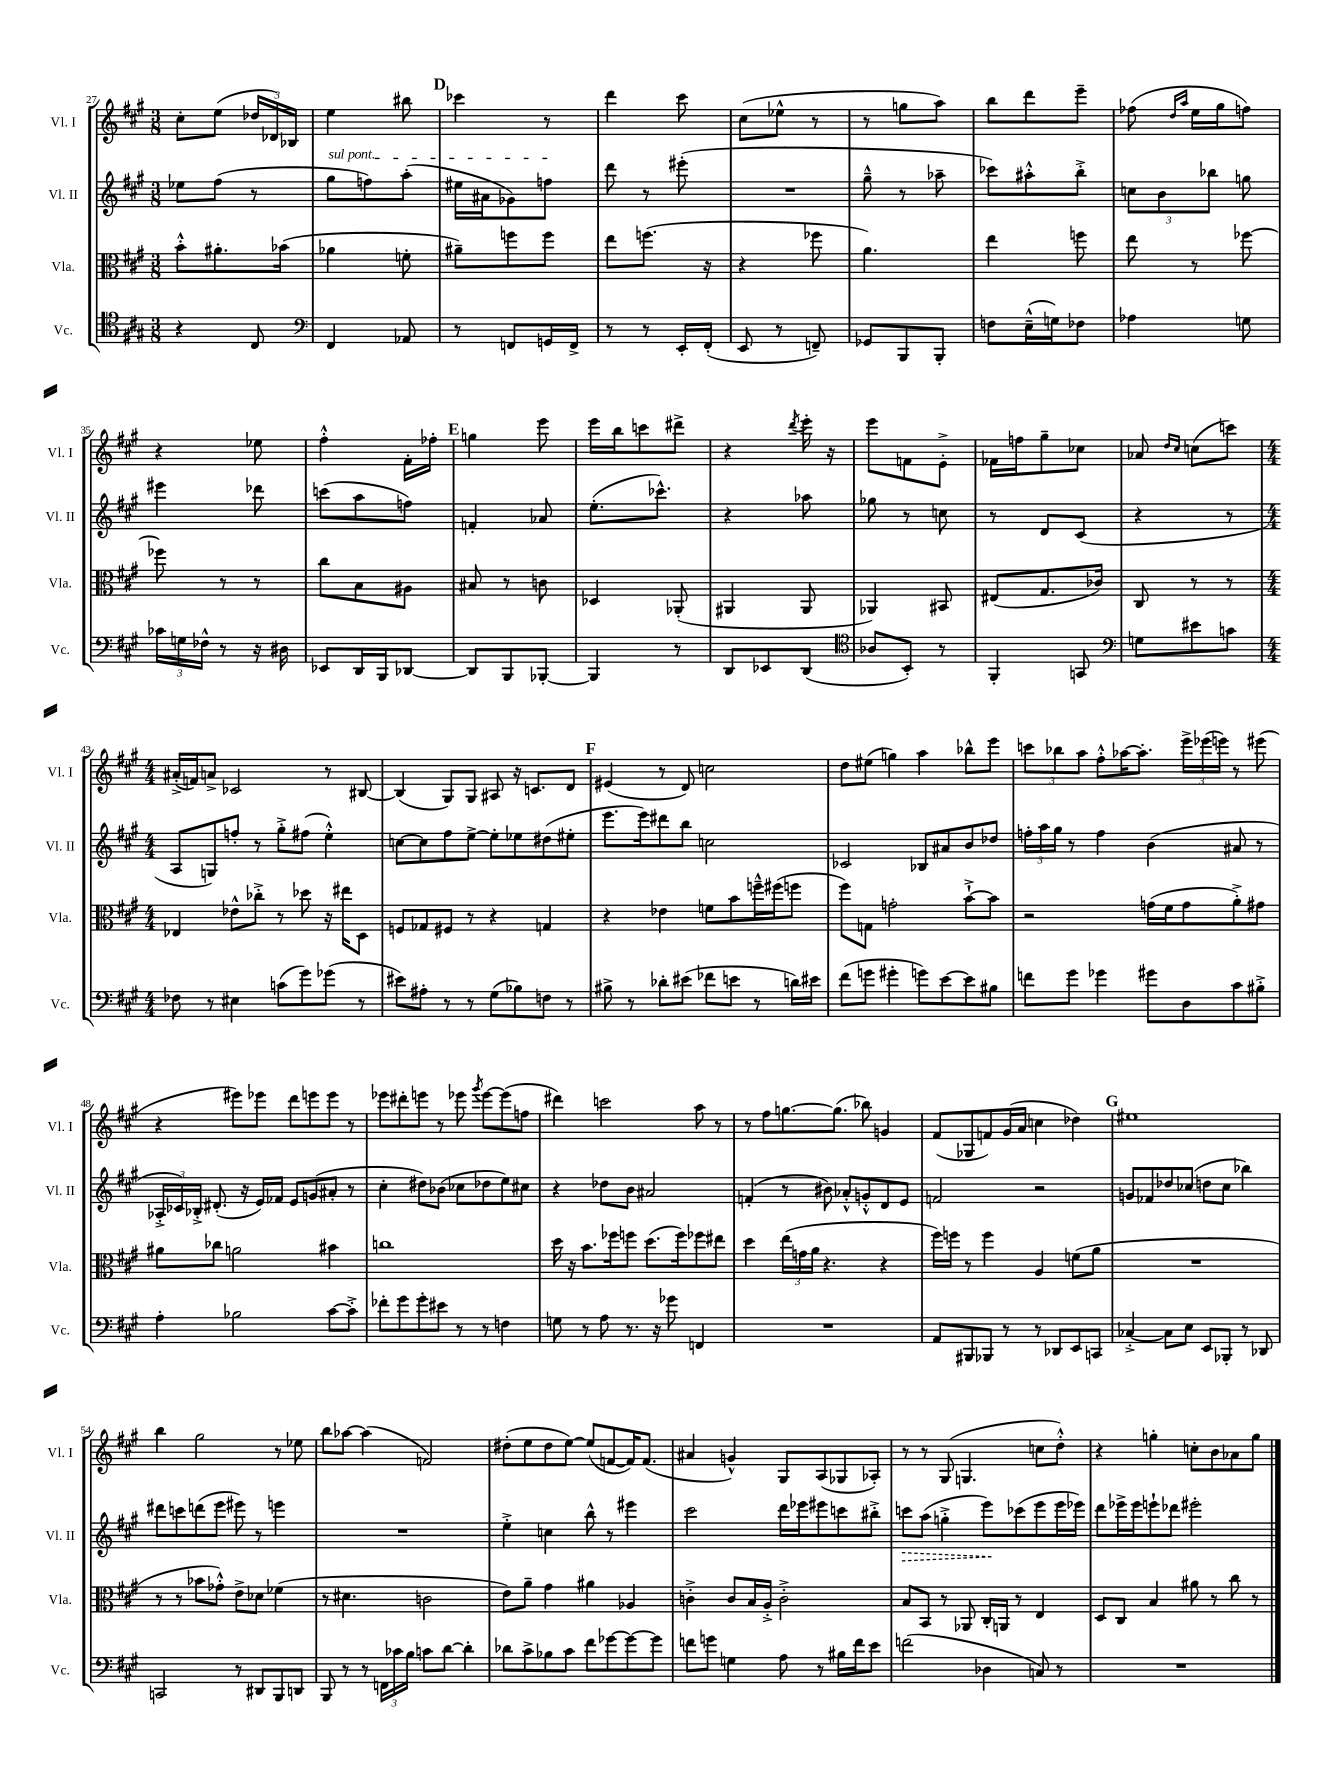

**kern	**kern	**kern	**kern
*staff4	*staff3	*staff2	*staff1
*clefC4	*clefC3	*clefG2	*clefG2
*k[f#c#g#]	*k[f#c#g#]	*k[f#c#g#]	*k[f#c#g#]
*M3/8	*M3/8	*M3/8	*M3/8
4r	8b'^^\L	8ee-\L	8cc#'\L
.	8.a#'\	(8ff#\J	(8ee\J
8C#/	.	8r	24dd-/LL
.	.	.	24d-/)
.	(16b-\Jk	.	.
.	.	.	24B-/JJ
=	=	=	=
*clefF4	*	*	*
4FF#/	4a-\	8gg#\L	4ee\
.	.	8ff\)	.
8AA-/	8f'\	(8aa'\J	8bb#\
=	=	=	=
8r	8a#~\L)	16ee#\LL	4ccc-\
.	.	16a#\J	.
8FF/L	8ff\	8g-\)	.
16GG/L	8ff\J	8ff\J	8r
16FF^/JJ	.	.	.
=	=	=	=
8r	8ee\L	8ddd\	4ddd\
8r	(8.ff\J	8r	.
16EE'/LL	.	(8eee#'\	8ccc#\
(16FF#'/JJ	16r	.	.
=	=	=	=
8EE/	4r	4.r	(8cc#\L
8r	.	.	8ee-^^\J
8FF~/)	8ff-\	.	8r
=	=	=	=
8GG-/L	4.a\)	8gg#~^^\	8r
8BBB/	.	8r	8gg\L
8BBB'/J	.	8aa-~\	8aa\J)
=	=	=	=
8F\L	4ee\	8ccc-\L)	8bb\L
(16E~^^\L	.	8aa#'^^\	8ddd\
16G\J)	.	.	.
8F-\J	8ff\	8bb'^\J	8eee~\J
=	=	=	=
4A-\	8ee\	12cc\L	(8ff-\
.	.	12b\	.
.	.	.	16qqdd/LL
.	.	.	16qqaa/JJ
.	8r	.	16ee\LL
.	.	12bb-\J	.
.	.	.	16gg#\J
8G\	[8ff-\	8gg\	8ff\J)
=	=	=	=
24c-\LL	8ff-\]	4eee#\	4r
24G\	.	.	.
24F-^^\JJ	.	.	.
8r	8r	.	.
16r	8r	8ddd-\	8ee-\
16D#\	.	.	.
=	=	=	=
8EE-/L	8cc#\L	(8ccc\L	4ff#'^^\
16DD/L	8B\	8aa\	.
16BBB/J	.	.	.
[8DD-/J	8A#\J	8ff\J)	16f#'\LL
.	.	.	16ff-'\JJ
=	=	=	=
8DD-/]L	8B#/	4f'/	4gg\
8BBB/	8r	.	.
[8BBB-'/J	8c\	8a-/	8eee\
=	=	=	=
4BBB-/]	4D-/	(8.ee'\L	16eee\LL
.	.	.	16bb\J
.	.	.	8ccc\
.	.	8.ccc-^^\J)	.
8r	(8AA-'/	.	8ddd#^\J
=	=	=	=
8DD/L	4AA#/	4r	4r
8EE-/	.	.	.
.	.	.	8qddd/
(8DD/J	8AA#/	8aa-\	16eee'\
.	.	.	16r
=	=	=	=
*clefC4	*	*	*
8A-/L	4AA-/)	8gg-\	8eee\L
8BB'/J)	.	8r	8f\
8r	8BB#/	8cc\	8e'^\J
=	=	=	=
4FF#'/	(8E#/L	8r	16f-\LL
.	.	.	16ff\J
.	8.G#/	8d/L	8gg#~\
8GG/	.	(8c#/J	8cc-\J
.	16c-/Jk)	.	.
=	=	=	=
*clefF4	*	*	*
8G\L	8C#/	4r	8a-/
.	.	.	16qqdd/LL
.	.	.	16qqcc#/JJ
8e#\	8r	.	(8cc\L
8c\J	8r	8r	8ccc\J)
=	=	=	=
*M4/4	*M4/4	*M4/4	*M4/4
8F-\	4E-/	8A/L	(16a#'^/LL
.	.	.	16f/J)
8r	.	8G/)	8a^/J
4E#\	8e-^^\L	8ff'/J	2c-/
.	8cc-'^\J	8r	.
(8c\L	8r	8gg#'^\L	.
8g#\)	8dd-\	(8ff#\J	.
(8g-\J	16r	4ee'^^\)	8r
.	16ee#\LK	.	.
8r	8D\J	.	[8B#/
=	=	=	=
8e#\L)	8F/L	[8cc\L	(4B#/]
8A#'\J	8G-/	8cc\]	.
8r	8F#/J	8ff#\	8G#/L)
8r	8r	[8ee^\J	8G#/J
(8G#\L	4r	8ee'\]L	8A#/
8B-\)	.	8ee-\	16r
.	.	.	8.c/L
8F\J	4G/	(8dd#\	.
8r	.	8ee#'\J	8d/J
=	=	=	=
8B#^\	4r	8.eee\L	(4e#/
8r	.	.	.
.	.	16eee\k)	.
8d-'\L	4e-\	8ddd#\	8r
(8e#\J	.	8bb\J	8d/)
8f-\L	8f\L	2cc\	2cc\
8e\J	8b\	.	.
8r	16ff~^^\L	.	.
.	(16ff#\J	.	.
16d\LL)	8ff\J	.	.
16e#\JJ	.	.	.
=	=	=	=
(8f#\L	8ff#\L)	2c-/	8dd\L
8g\J	8G\J	.	(8ee#\J
4g#'\	2g'\	.	4gg\)
8g\L)	.	8B-/L	4aa\
[8e\	.	8a#/	.
8e\]	[8b`^\L	8b/	8bb-^^\L
8B#\J	8b\]J	8dd-/J	8eee\J
=	=	=	=
8f\L	2r	24ff'\LL	12ccc\L
.	.	24aa\	.
.	.	24gg#\JJ	12bb-\
8g#\J	.	8r	.
.	.	.	12aa\J
4g-\	.	4ff\	8ff#'^^\L
.	.	.	[16aa-\K
.	.	.	8.aa-'\]J
8g#\L	(16g\LL	(4b\	.
.	16f#\J	.	.
8D\	8g\	.	24eee^\LL
.	.	.	(24eee-\
.	.	.	24eee\JJ)
8c#\	8a'^\)	8a#/	8r
8B#'^\J	8g#\J	8r	(8eee#\
=	=	=	=
4A'\	8a#\L	24A-'^/LL	4r
.	.	24c-/)	.
.	.	24B-'^/JJ	.
.	8cc-\J	(8.d#'/	.
2B-\	2a\	.	8eee#\L)
.	.	16r	.
.	.	16e/LL)	8eee-\J
.	.	16f-/JJ	.
.	.	8e/L	8ddd\L
.	.	(8g/	8eee\
[8c#\L	4b#\	8a#'/J	8eee\J
8c#'^\]J	.	8r	8r
=	=	=	=
8f-'\L	1cc	4cc#'\	8eee-\L
8g#\	.	.	8ddd#'\
8g#'\	.	8dd#\L)	8eee\J
8e#\J	.	(8b-\J	8r
8r	.	8cc-\L	8eee-\
.	.	.	8qggg#/
8r	.	8dd-\	[8eee-\L
4F\	.	8ee\)	(8eee-\]
.	.	8cc#\J	8ff\J
=	=	=	=
8G\	16dd\	4r	4ddd#\)
.	16r	.	.
8r	8.b\L	.	.
8A\	.	8dd-\L	2ccc\
.	16ff-\k	.	.
8.r	8ff\J	8b\J	.
.	(8.dd\L	2a#/	.
16r	.	.	.
8g-\	.	.	.
.	16ff\k)	.	.
4FF/	8ff-\	.	8aa\
.	8ee#\J	.	8r
=	=	=	=
1r	4dd\	(4f'/	8r
.	.	.	8ff#\L
.	(24ee\LL	8r	[8.gg\
.	24g\	.	.
.	24a\JJ	.	.
.	4.r	8b#\)	.
.	.	.	(8.gg\]J
.	.	8a-'^^/L	.
.	.	8g'^^/	8bb-\)
.	4r	8d/	4g/
.	.	8e/J	.
=	=	=	=
8AA/L	16ff#\LL)	2f/	(8f#/L
.	16ff\JJ	.	.
8BBB#/	8r	.	8G-/
8BBB-/J	4ff\	.	8f/)
8r	.	.	(16g#/L
.	.	.	16a/JJ
8r	4A/	2r	4cc\
8DD-/L	.	.	.
8EE/	(8f\L	.	4dd-\)
8CC/J	8a\J	.	.
=	=	=	=
[4C-'^/	1r	8g/L	1ee#
.	.	8f-/	.
8C-\]L	.	8dd-/	.
8E\J	.	(8cc-/J	.
8EE/L	.	8dd\L	.
8BBB-'/J	.	8cc-\J	.
8r	.	4bb-\)	.
8DD-/	.	.	.
=	=	=	=
2CC/	8r	8ddd#\L	4bb\
.	8r	8ccc\	.
.	8b-\L	(8ddd\	2gg#\
.	8g-'^^\J)	8eee\J	.
8r	8e^\L	8eee#\)	.
8DD#/L	8d-\J	8r	.
8BBB/	(4f-\	4eee\	8r
8DD/J	.	.	8ee-\
=	=	=	=
8BBB/	8r	1r	8bb\L
8r	4.d#\	.	[8aa-\J
8r	.	.	(4aa-\]
24FF\LL	.	.	.
24c-\	.	.	.
24B\JJ	.	.	.
8c\L	2c\	.	2f/)
[8d\J	.	.	.
4d'\]	.	.	.
=	=	=	=
8d-\L	8e\L)	4ee'^\	(8dd#'\L
8c#^\	8a~\J	.	8ee\
8B-\	4g#\	4cc\	8dd#\
8c#\J	.	.	[8ee\J)
8f#\L	4a#\	8bb^^\	(8ee/]L
[8g-\	.	8r	[8f/
8g-\_	4A-/	4eee#\	16f/]K)
.	.	.	(8.f/J
8g-\]J	.	.	.
=	=	=	=
8f\L	4c'^\	2ccc#\	4a#/
8g\J	.	.	.
4G\	8c/L	.	4g^^/)
.	16B/L	.	.
.	16A'^/JJ	.	.
8A\	2c'^\	16ddd\LL	8G#/L
.	.	16eee-\J	.
8r	.	8eee#\	(8A/
16B#\LL	.	8ccc\	8G-/
16f\J	.	.	.
8e\J	.	8bb#'^\J	8A-'/J)
=	=	=	=
(2f\	8B/L	8ccc\L	8r
.	8BB/J	(8aa\J	8r
.	8r	4gg'^\	(8G#/
.	8AA-/	.	4.G/
4D-\	16C#'/LL	8eee\L)	.
.	16AA/JJ	.	.
.	8r	(8ccc-\	.
8C/)	4E/	8eee\	8cc\L
8r	.	16eee\L	8dd'^^\J)
.	.	16eee-\JJ)	.
=	=	=	=
1r	8D/L	8ddd\L	4r
.	8C#/J	16eee-^\L	.
.	.	16eee-\J	.
.	4B/	8eee`\	4gg'\
.	.	8ddd-\J	.
.	8a#\	2eee#'\	8cc'\L
.	8r	.	8b\
.	8cc#\	.	8a-\
.	8r	.	8gg\J
==	==	==	==
*-	*-	*-	*-
